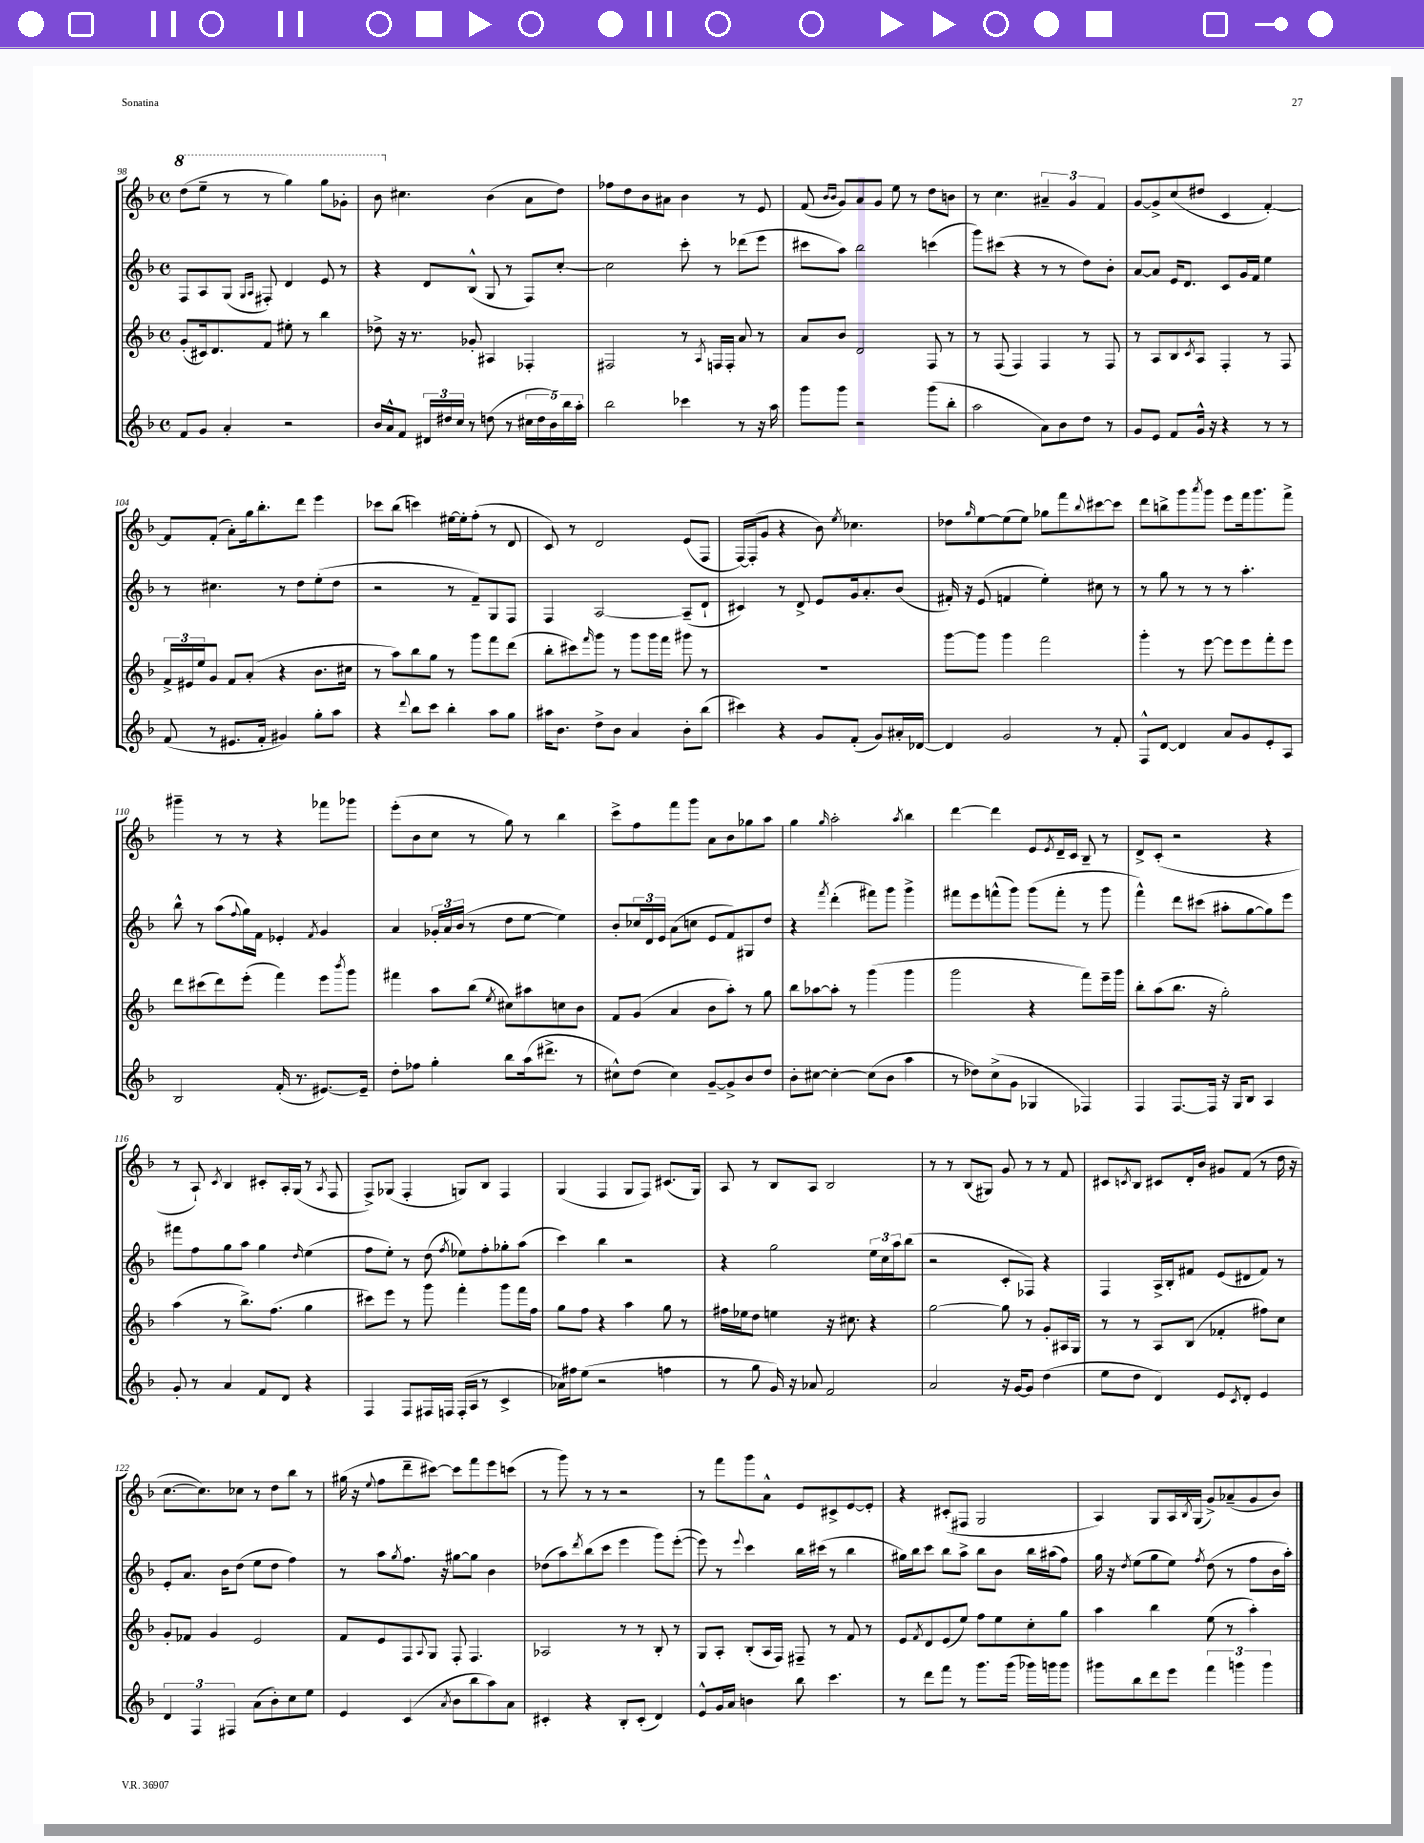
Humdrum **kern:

**kern	**kern	**kern	**kern
*staff4	*staff3	*staff2	*staff1
*clefG2	*clefG2	*clefG2	*clefG2
*k[b-]	*k[b-]	*k[b-]	*k[b-]
*M4/4	*M4/4	*M4/4	*M4/4
*met(c)	*met(c)	*met(c)	*met(c)
8f	(8g'	8F	(8ddd
8g	16c#)	8A	8eee~
.	8.d	.	.
4a'	.	(8G	8r
.	.	16qqG	.
.	.	16qqA	.
.	8f	8F#')	8r
2r	8ee#'	4d	4ggg)
.	8r	.	.
.	4bb-	8e	8ggg
.	.	8r	8gg-'
=	=	=	=
16b-	8dd-^	4r	8bb-
16a^^	.	.	.
8f	16r	.	4.cc#
.	8.r	.	.
24d#	.	8d	.
24dd#	.	.	.
24cc	.	.	.
8r	8g-'	(8B-^^	.
(8dd	4A#	8G	(4b-
8r	.	8r	.
20cc#	4F-'	8F)	8a
20dd	.	.	.
20b-)	.	.	.
.	.	[8cc'	8dd)
20bb-	.	.	.
20aa'	.	.	.
=	=	=	=
2bb-	2F#	2cc]	8ff-
.	.	.	8dd
.	.	.	8b-
.	.	.	8a#
4ccc-	8r	8ccc'	4b-
.	8qA	.	.
.	16F	8r	.
.	16F'	.	.
8r	8a	(8ddd-	8r
16r	8r	8eee	8e
16aa	.	.	.
=	=	=	=
8ggg	8a	8ccc#	(8f
.	.	.	16qqb-
.	.	.	16qqb-
8ggg	8b-	8aa)	8g)
2r	2d	2bb-	8a
.	.	.	8g
.	.	.	8ee
.	.	.	8r
(8ggg	8F	(4ccc	8dd
8bb-'	8r	.	8b
=	=	=	=
2aa	8r	8ggg)	8r
.	(8F	(8ccc#	4.cc
.	4F)	4r	.
8a)	4F	8r	6a#~
8b-	.	8r	.
.	.	.	6g
8dd	8r	8dd)	.
.	.	.	6f
8r	8F	8b-'	.
=	=	=	=
8g	8r	[8a	[8g
8e	8A	8a]	8g^]
8f	8B-	16e	(8cc
.	.	8.d	.
.	8qc	.	.
16g^^	8A	.	8dd#
16r	.	.	.
4r	4F'	8c	4c
.	.	16g	.
.	.	16f	.
8r	8r	4ee	[4f')
8r	8F	.	.
=	=	=	=
(8f	24f^	8r	8f]
.	24e#	.	.
.	24ee	.	.
8r	8g	4.cc#	(8f'
8.e#	8f	.	8a')
.	(8a'	.	16gg
16f'	.	.	8.bb-'
4g#)	4r	8r	.
.	.	8dd	8ddd
8gg'	8.b-	(8ee'	4eee
8aa	.	8dd	.
.	16cc#	.	.
=	=	=	=
4r	8r	2r	8ccc-
.	8aa)	.	(8bb-
8qqddd	.	.	.
8bb-	8bb-	.	4ccc)
8ccc	8gg	.	.
4bb-'	8r	8r	[16ee#
.	.	.	16ee#']
.	8ggg	8f~)	(8ff'
8aa	8fff	8G	8r
8gg	(8ddd	8F	8d
=	=	=	=
16aa#	8bb-'	4F	8c)
8.b-	.	.	.
.	8ccc#)	.	8r
.	16qqfff	.	.
8dd^	8ggg	[2A	2d
8b-	8r	.	.
4a	8ggg	.	.
.	16ggg	.	.
.	16fff	.	.
8b-'	8ggg#	(8A~]	(8e
(8bb-	8r	8d`	8F
=	=	=	=
4ccc#)	1r	4c#)	[16F)
.	.	.	(16F']
.	.	.	8g
4r	.	8r	4r
.	.	8d^	.
8g	.	8e	8b-)
.	.	.	8qee
(8f'	.	16g	4.cc-
.	.	8.a'	.
8g)	.	.	.
16a#'	.	(8b-	.
[16d-	.	.	.
=	=	=	=
4d-]	[8ggg	16f#')	8dd-
.	.	16r	.
.	.	.	16qqgg
.	8ggg]	(8e	[8ee
2g	4ggg	4f	(8ee]
.	.	.	8ee)
.	2fff	4ee')	8gg-
.	.	.	8fff
.	.	.	8qqbb-
8r	.	8cc#	[8ccc#
8f'	.	8r	8ccc#]
=	=	=	=
8F^^	4ggg'	8r	8ddd
[8d	.	8gg	8bb^
4d]	8r	8r	8ggg
.	.	.	8qaaa
.	[8eee	8r	8ggg
8a	8eee]	8r	8eee
8g	8eee	4.aa'	16fff
.	.	.	8.ggg
8e'	8fff'	.	.
8A	8eee	.	8fff^
=	=	=	=
2B-	8ddd	8bb-^^	4ggg#~
.	(8ccc#	8r	.
.	8ddd)	(8aa	8r
.	.	8qqff	.
.	(8eee'	16gg)	8r
.	.	16f	.
(16f'	4fff)	4e-'	4r
8.r	.	.	.
.	.	8qf	.
[8.e#)	8eee	4g	8fff-
.	8qbbb-	.	.
.	8ggg	.	8ggg-
16e#~]	.	.	.
=	=	=	=
8dd'	4fff#	4a	(8eee'
8ff-	.	.	8b-
4gg'	8aa	24g-'	8cc
.	.	24a	.
.	.	(24b-	.
.	(8bb-	8r	8r
.	8qee	.	.
8bb-	8cc#)	8dd	8gg)
(16aa	8aa#	[8ee	8r
8.ddd#^	.	.	.
.	8cc	4ee])	4bb-
8r	8b-	.	.
=	=	=	=
8cc#^^)	8f	8b-'	8ccc^
(8dd	(8g	24cc-	8ff
.	.	24d	.
.	.	24e	.
4cc#)	4a	(8a	8fff
.	.	8cc	8ggg
[8g~	8b-	8e	8a
8g^]	8aa')	8f)	8b-
8b-	8r	8G#	8gg-
8dd	8gg	8dd	8aa
=	=	=	=
8b-'	8bb-	4r	4gg
[8cc#	[8aa-	.	.
.	.	8qfff	16qqgg
4cc#'_	8aa-']	(4ddd'	2aa'
.	8r	.	.
(8cc#]	(4ggg	8fff#)	.
8b-	.	8ggg	.
.	.	.	8qaa
4aa	4ggg	4ggg^	4bb-
=	=	=	=
8r	2ggg	8fff#	[4ddd
8dd-)	.	8eee	.
(8cc^	.	(8fff^^	4ddd]
8g	.	8ggg)	.
4G-	4r	(8ggg	8e
.	.	.	8qe
.	.	8fff'	16d~
.	.	.	16c
4F-)	8fff)	8r	8B-~
.	16eee~	8ggg	8r
.	16ggg	.	.
=	=	=	=
4F	8bb-'	4fff^^)	8d^
.	(8aa	.	(8c'
[8.F	8.bb-	8ddd	2r
.	.	(8ccc#	.
16F]	16r	.	.
16r	2gg')	8aa#'	.
16G	.	.	.
8B-	.	[8gg	.
4A	.	8gg])	4r
.	.	8eee	.
=	=	=	=
8g'	(4aa	8fff#	8r
8r	.	8ff	8A`)
.	.	.	8qc
4a	8r	8gg	4B-
.	8.bb-^)	8aa	.
8f	.	4gg	8c#'
.	(8.ff	.	.
8d	.	.	16A'
.	.	.	(16G
.	.	16qqdd	.
4r	4gg	(4ee	8r
.	.	.	8qA
.	.	.	8F
=	=	=	=
4F	8ccc#)	8ff	8F^)
.	8eee	8ee')	(8G-
8F	8r	8r	4F'
16F#	8ggg	(8dd	.
16F	.	.	.
.	.	8qff	.
(16F'	4fff'	8ee-)	8G)
16A	.	.	.
8r	.	8ff'	8B-
4c^	8ggg	8gg-'	4F
.	16fff	(8aa	.
.	16ff	.	.
=	=	=	=
16a-)	8gg	4ccc)	(4G
16ff#	.	.	.
(8ee	8ff	.	.
2r	4r	4bb-	4F
.	4aa	2r	8G
.	.	.	8F)
4ff	8gg	.	(8.c#
.	8r	.	.
.	.	.	16G)
=	=	=	=
8r	16ff#	4r	8A
.	16ee-	.	.
8gg	8dd	.	8r
16g)	4ee	2gg	8B-
16r	.	.	.
8a-	.	.	8A
2f	16r	.	2B-
.	8.cc#	.	.
.	4r	24ee	.
.	.	24cc	.
.	.	24aa	.
.	.	(8bb-	.
=	=	=	=
2a	[2gg	2r	8r
.	.	.	8r
.	.	.	(8B-
.	.	.	8G#)
16r	8gg]	8c'	8g
[16g	.	.	.
8g]	8r	8F-)	8r
(4dd	8g'	4r	8r
.	16A#	.	8f
.	16G	.	.
=	=	=	=
8ee	8r	4F	8c#
.	.	.	8qc
8dd	8r	.	8B-
4d)	8A	16A^	8c#
.	.	16B-'	.
.	(8B-	8f#	16d'
.	.	.	16b-
8e	4f-'	(8e	8g#
8qc	.	.	.
8d'	.	8d#	(8f
4e	8ff#)	8f#)	8r
.	8cc	8r	16dd
.	.	.	16r
=	=	=	=
6d	8g'	8e'	[8.cc
.	8f-	8.a	.
6F	.	.	.
.	.	.	8.cc])
.	4g	.	.
.	.	16b-	.
6F#	.	.	.
.	.	(8dd	8cc-
(8a	2e	8ee	8r
8b-')	.	8dd	8dd
8cc	.	4ff)	8bb-
8ee	.	.	8r
=	=	=	=
4e	8f	8r	(16gg#
.	.	.	16r
.	.	.	8qqee
.	8e	8aa	8ff
.	.	8qgg	.
(4c	8F	8.ff	8ddd~
.	8qqA	.	.
.	8G	.	[8ccc#)
.	.	16r	.
8qa	.	.	.
8b-	8F'	[8gg#	8ccc#]
8bb-	4.F	8gg#]	8fff
8aa)	.	4b-	8eee
8a	.	.	(8ccc
=	=	=	=
4c#'	2A-	(8dd-	8r
.	.	8aa)	8ggg)
.	.	8qddd	.
4r	.	(8bb-	8r
.	.	8ccc	8r
8B-'	8r	4eee	2r
(8c#'	8r	.	.
4d)	8B-'	8ggg)	.
.	8r	([8eee'	.
=	=	=	=
8e^^	8G	8eee])	8r
16g	8A'	8r	8fff
16a	.	.	.
.	.	8qqeee	.
4b	(8B-'	4ccc	8ggg
.	16A	.	8a^^
.	16F)	.	.
8bb-	8F#~	16bb-	8e
.	.	(16ccc#	.
4.ccc	8r	8r	8c#^
.	8f	4bb-	[8e
.	8r	.	8e']
=	=	=	=
8r	8e	16gg#)	4r
.	.	16bb-	.
.	8qf	.	.
8ddd	8d	8ccc	.
8fff	(8e	8bb-	(8c#'
8r	8ee)	8aa^	8F#
8.ggg	8ff	8bb-	2G
.	8ee	8b-	.
(16ggg	.	.	.
16ggg-)	8cc'	16bb-	.
16ggg	.	(16aa#	.
8ggg	8gg	8ff)	.
=	=	=	=
8ggg#	4aa	16gg	4A)
.	.	16r	.
.	.	8qdd	.
8bb-	.	(8ee	.
8ddd	4bb-	8gg	8G
8eee	.	8ee)	16A
.	.	.	8qB-
.	.	.	(16G
.	.	8qff	.
6fff	(8ee	(8dd	8g^)
.	8r	8r	(8a-~
6ggg	.	.	.
.	4aa')	8ff	8g
6ggg	.	.	.
.	.	16b-	8b-)
.	.	16aa')	.
==	==	==	==
*-	*-	*-	*-
